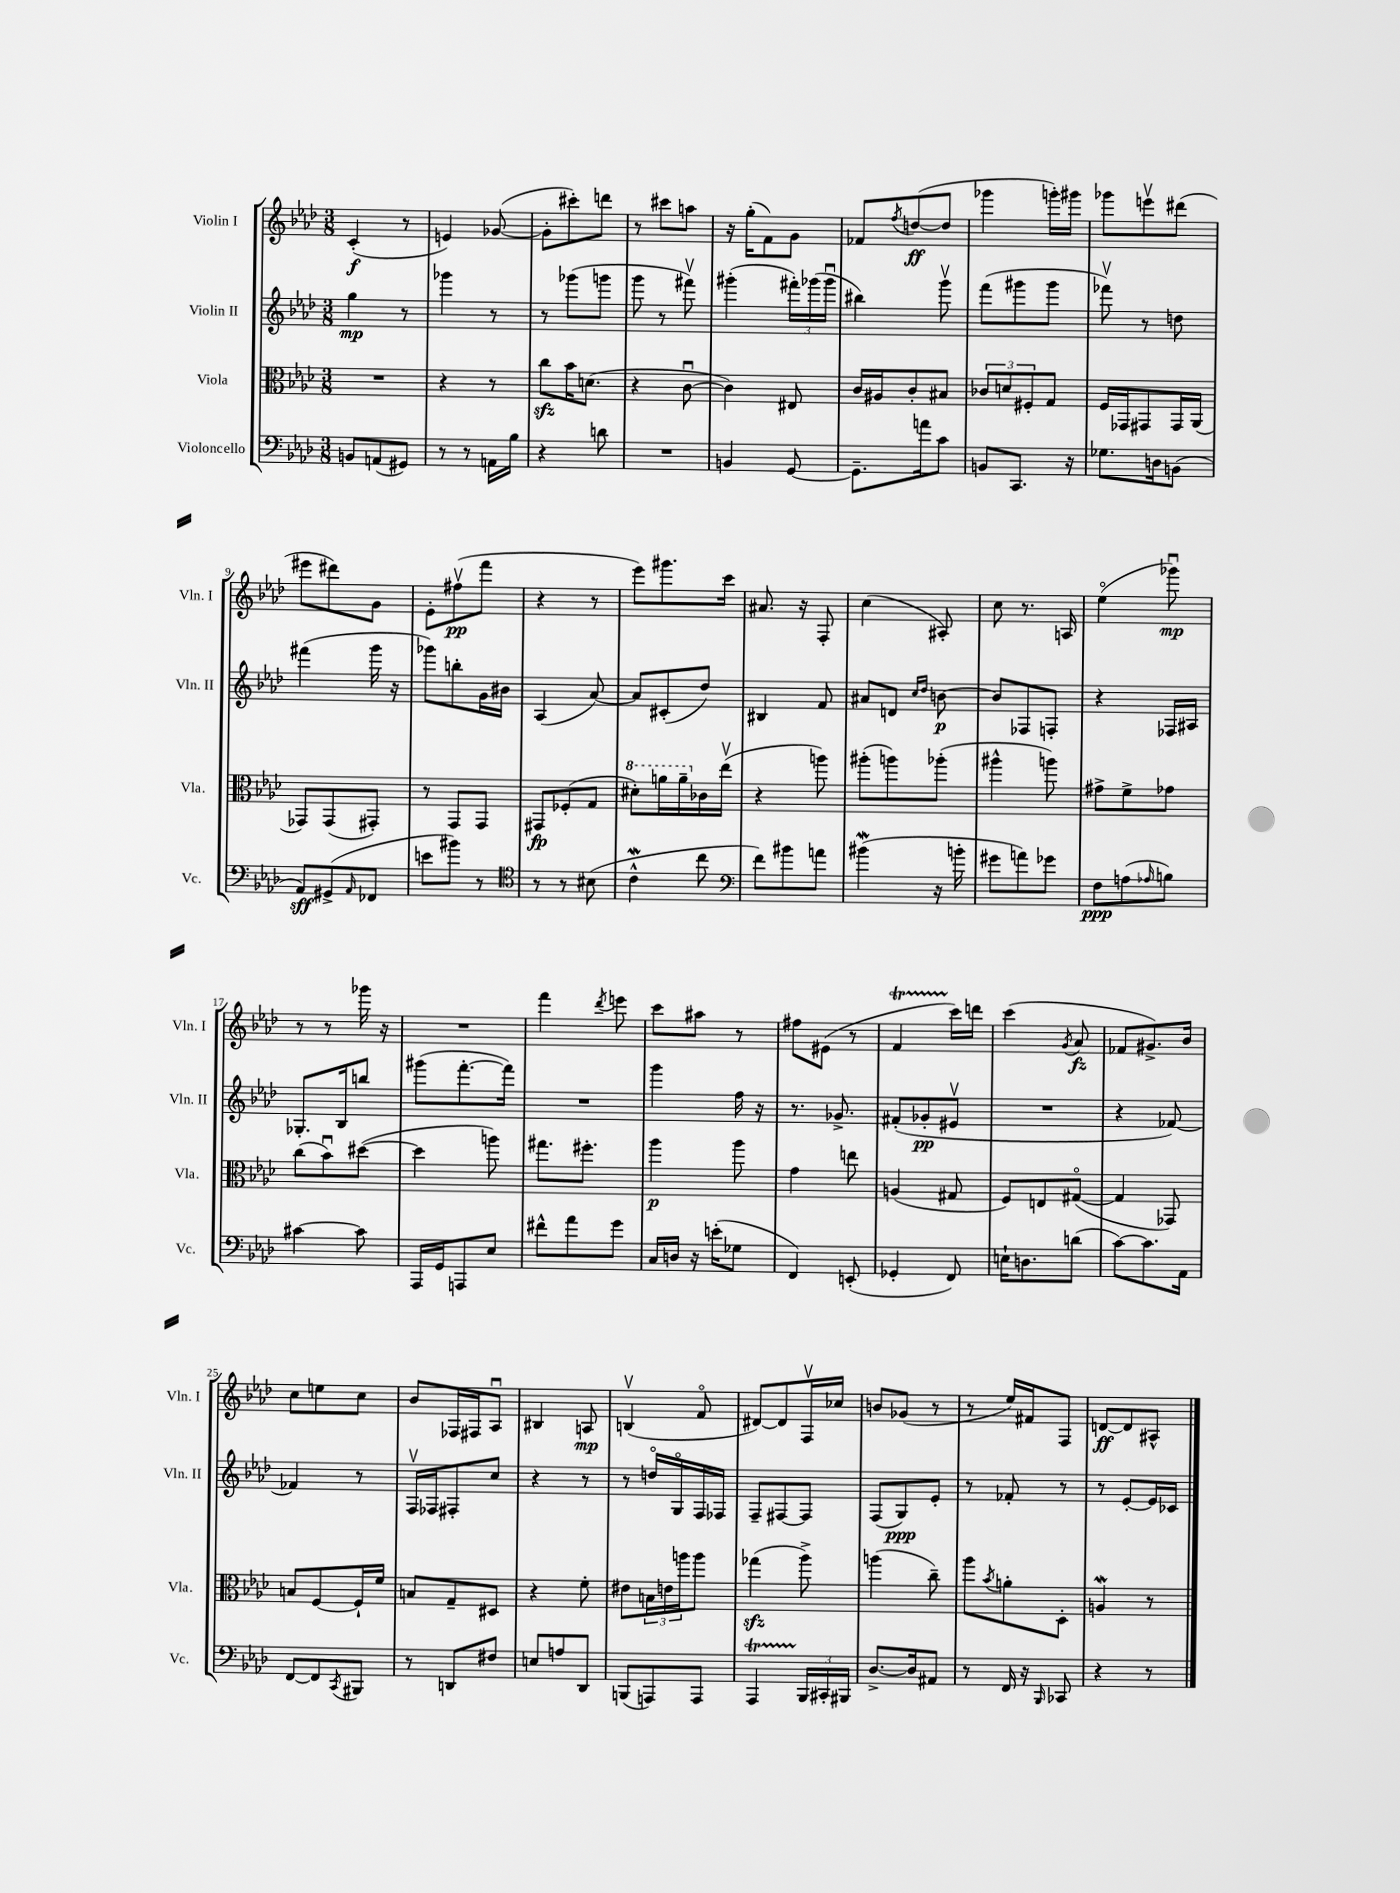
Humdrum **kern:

**kern	**dynam	**kern	**dynam	**kern	**dynam	**kern	**dynam
*part4	*part4	*part3	*part3	*part2	*part2	*part1	*part1
*staff4	*staff4	*staff3	*staff3	*staff2	*staff2	*staff1	*staff1
*I"Violoncello	*	*I"Viola	*	*I"Violin II	*	*I"Violin I	*
*I'Vc.	*	*I'Vla.	*	*I'Vln. II	*	*I'Vln. I	*
*clefF4	*	*clefC3	*	*clefG2	*	*clefG2	*
*k[b-e-a-d-]	*	*k[b-e-a-d-]	*	*k[b-e-a-d-]	*	*k[b-e-a-d-]	*
*M3/8	*	*M3/8	*	*M3/8	*	*M3/8	*
=1	=1	=1	=1	=1	=1	=1	=1
8BBn/L	.	4.r	.	4gg\	mp	(4c'/	f
(8AAn/	.	.	.	.	.	.	.
8GG#X/J)	.	.	.	8r	.	8r	.
=2	=2	=2	=2	=2	=2	=2	=2
8r	.	4r	.	4ggg-X\	.	4en/)	.
8r	.	.	.	.	.	.	.
16AAn\LL	.	8r	.	8r	.	([8g-X/	.
16B-\JJ	.	.	.	.	.	.	.
=3	=3	=3	=3	=3	=3	=3	=3
4r	.	8cczz\L	.	8r	.	8g-'\L]	.
.	.	16b-\K	.	(8ggg-X\L	.	8ccc#X'\)	.
.	.	(8.dn\J	.	.	.	.	.
8dn\	.	.	.	8gggn\J	.	8dddn\J	.
=4	=4	=4	=4	=4	=4	=4	=4
4.r	.	4r	.	8ggg\	.	8r	.
.	.	.	.	8r	.	8ccc#X\L	.
.	.	[8cu\	.	8fff#Xv\)	.	8aan\J	.
=5	=5	=5	=5	=5	=5	=5	=5
4BBn/	.	4c\])	.	(4ggg#X'\	.	16r	.
.	.	.	.	.	.	(16gg'\KL	.
.	.	.	.	.	.	8f\)	.
[8GG/	.	8E#X/	.	24fff#X'\LL)	.	8g\J	.
.	.	.	.	(24ggg-X\	.	.	.
.	.	.	.	24ggg-u\JJ	.	.	.
=6	=6	=6	=6	=6	=6	=6	=6
8.GG~\L]	.	16c/LL	.	4bb#X\)	.	8f-X/L	.
.	.	16A#X/J	.	.	.	.	.
.	.	.	.	.	.	8qff/	.
.	.	8c'/	.	.	.	([8ddn/	ff
16an\k	.	.	.	.	.	.	.
8c\J	.	8B#X/J	.	8gggv\	.	8dd/J]	.
=7	=7	=7	=7	=7	=7	=7	=7
8BBn/L	.	12c-X/L	.	(8fff\L	.	4ggg-X\	.
.	.	12dn/	.	.	.	.	.
8.CC/J	.	.	.	8ggg#X\	.	.	.
.	.	12F#X'/	.	.	.	.	.
.	.	8G/J	.	8ggg#\J	.	16gggn'\LL)	.
16r	.	.	.	.	.	16ggg#X\JJ	.
=8	=8	=8	=8	=8	=8	=8	=8
8.G-X\L	.	16F/LL	.	8fff-Xv\)	.	8ggg-X\L	.
.	.	16GG-X/J	.	.	.	.	.
.	.	8GG#X/	.	8r	.	8eeenv\	.
16Dn\k	.	.	.	.	.	.	.
(8BBn\J	.	16GG#/L	.	8ddn\	.	(8ddd#X\J	.
.	.	(16AA-/JJ	.	.	.	.	.
!!LO:LB:g=z
=9	=9	=9	=9	=9	=9	=9	=9
8AA-/L)	sff	8GG-X/L)	.	(4fff#X\	.	8eee#X\L	.
(8GG#X^/	.	(8GG-/	.	.	.	8ddd#X\)	.
16qqAA-/	.	.	.	.	.	.	.
8FF-X/J	.	8GG#X'/J)	.	16ggg\	.	8g\J	.
.	.	.	.	16r	.	.	.
=10	=10	=10	=10	=10	=10	=10	=10
8en\L	.	8r	.	8ggg-X\L)	.	8e-'\L	.
8b#X\J)	.	8GG/L	.	8bbn'\	.	(8ff#Xv\	pp
8r	.	8GG/J	.	16g\L	.	8fff\J	.
.	.	.	.	16b#X\JJ	.	.	.
=11	=11	=11	=11	=11	=11	=11	=11
*clefC4	*	*	*	*	*	*	*
8r	.	8GG#X/L	fp	(4A-/	.	4r	.
8r	.	(8F-X'/	.	.	.	.	.
(8B#X\	.	8G/J	.	[8a-/)	.	8r	.
=12	=12	=12	=12	=12	=12	=12	=12
*	*	*8va	*	*	*	*	*
4cW^^\	.	8dd#X'\L)	.	8a-/L]	.	8eee-\L)	.
.	.	16aan\L	.	(8c#X'/	.	8.ggg#X\	.
.	.	16aa~\	.	.	.	.	.
*	*	*X8va	*	*	*	*	*
8cc\	.	16c-X\	.	8dd-/J)	.	.	.
.	.	(16ee-v\JJ	.	.	.	16ccc\Jk	.
=13	=13	=13	=13	=13	=13	=13	=13
*clefF4	*	*	*	*	*	*	*
8f\L)	.	4r	.	4B#X/	.	8.a#X/	.
8b#X\	.	.	.	.	.	.	.
.	.	.	.	.	.	16r	.
8an\J	.	8aan\)	.	8f/	.	8F'/	.
=14	=14	=14	=14	=14	=14	=14	=14
(4b#XW\	.	(8aa#X'\L	.	8a#X/L	.	(4cc\	.
.	.	8aan\)	.	8dn/J	.	.	.
.	.	.	.	16qqcc/LL	.	.	.
.	.	.	.	16qqdd-/JJ	.	.	.
16r	.	(8aa-X'\J	.	[8bn\	p	8A#X'/)	.
16bn'\	.	.	.	.	.	.	.
=15	=15	=15	=15	=15	=15	=15	=15
8g#X\L	.	4aa#X^^\	.	8b/L]	.	8cc\	.
8an\)	.	.	.	8F-X/	.	8.r	.
8g-X\J	.	8aan\)	.	8Fn'/J	.	.	.
.	.	.	.	.	.	16An/	.
=16	=16	=16	=16	=16	=16	=16	=16
8F\L	ppp	8g#X^\L	.	4r	.	(4ee-\	.
(8An\	.	8f^\	.	.	.	.	.
16qqA-X/	.	.	.	.	.	.	.
8Bn\J)	.	8g-X\J	.	16F-X/LL	.	8ggg-Xu\)	mp
.	.	.	.	16A#X/JJ	.	.	.
!!LO:LB:g=z
=17	=17	=17	=17	=17	=17	=17	=17
[4c#X\	.	(8cc\L	.	8.G-X'/L	.	8r	.
.	.	8b-u\)	.	.	.	8r	.
.	.	.	.	16B-/k	.	.	.
8c#\]	.	([8dd#X\J	.	8bbn/J	.	16ggg-X\	.
.	.	.	.	.	.	16r	.
=18	=18	=18	=18	=18	=18	=18	=18
16AAA-/LL	.	4dd#\]	.	(8ggg#X\L	.	4.r	.
16GG/J	.	.	.	.	.	.	.
8AAAn/	.	.	.	[8.fff'\	.	.	.
8E-/J	.	8aan\)	.	.	.	.	.
.	.	.	.	16fff\Jk])	.	.	.
=19	=19	=19	=19	=19	=19	=19	=19
8f#X^^\L	.	8.gg#X\L	.	4.r	.	4fff\	.
8a-\	.	.	.	.	.	.	.
.	.	8.ff#X'\J	.	.	.	.	.
.	.	.	.	.	.	8qddd-/	.
8g\J	.	.	.	.	.	8eeen\	.
=20	=20	=20	=20	=20	=20	=20	=20
16C/LL	.	4aa-\	p	4ggg\	.	8ccc\L	.
16Dn/JJ	.	.	.	.	.	.	.
16r	.	.	.	.	.	8aa#X\J	.
(16en'\KL	.	.	.	.	.	.	.
8G-X\J	.	8aa-\	.	16ff\	.	8r	.
.	.	.	.	16r	.	.	.
=21	=21	=21	=21	=21	=21	=21	=21
4FF/)	.	4g\	.	8.r	.	8ff#X\L	.
.	.	.	.	.	.	(8e#X\J	.
.	.	.	.	8.g-X^/	.	.	.
(8EEn'/	.	8een\	.	.	.	8r	.
=22	=22	=22	=22	=22	=22	=22	=22
4GG-X'/	.	(4An/	.	(8f#X'/L	.	4fT/	.
.	.	.	.	8g-X'/	pp	.	.
8FF/)	.	8G#X/	.	8e#Xv/J	.	16ccc\LL)	.
.	.	.	.	.	.	16dddn\JJ	.
=23	=23	=23	=23	=23	=23	=23	=23
16En`\KL	.	8F/L)	.	4.r	.	(4ccc\	.
8.Dn\	.	.	.	.	.	.	.
.	.	8En/	.	.	.	.	.
.	.	.	.	.	.	8qg/	.
(8dn\J	.	([8G#X/J	.	.	.	8a-/	fz
=24	=24	=24	=24	=24	=24	=24	=24
[8c\L)	.	4G#/]	.	4r	.	8f-X/L	.
8.c\]	.	.	.	.	.	8.g#X^/)	.
.	.	8GG-X/)	.	[8f-X/)	.	.	.
16AA-\Jk	.	.	.	.	.	16b-/Jk	.
!!LO:LB:g=z
=25	=25	=25	=25	=25	=25	=25	=25
[8FF/L	.	8Bn/L	.	4f-X/]	.	8cc\L	.
8FF/]	.	[8F/	.	.	.	8een\	.
8qCC/	.	.	.	.	.	.	.
8BBB#X/J	.	16F`/L]	.	8r	.	8cc\J	.
.	.	16f/JJ	.	.	.	.	.
=26	=26	=26	=26	=26	=26	=26	=26
8r	.	8Bn/L	.	16Fv/LL	.	8b-/L	.
.	.	.	.	16F-X/J	.	.	.
8DDn/L	.	8G~/	.	8F#X'/	.	16F-X/L	.
.	.	.	.	.	.	16F#X/J	.
8F#X/J	.	8D#X/J	.	8cc/J	.	8A-u/J	.
=27	=27	=27	=27	=27	=27	=27	=27
8En/L	.	4r	.	4r	.	4B#X/	.
8An/	.	.	.	.	.	.	.
8DD-/J	.	8f'\	.	8r	.	8An/	mp
=28	=28	=28	=28	=28	=28	=28	=28
(8BBBn/L	.	8e#X\L	.	8r	.	(4Bnv/	.
8AAAn/)	.	24Bn\L	.	16ddn/LL	.	.	.
.	.	24en\	.	.	.	.	.
.	.	.	.	16G/	.	.	.
.	.	24aan\J	.	.	.	.	.
8AAA/J	.	8aa\J	.	16F/	.	8f/	.
.	.	.	.	16F-X/JJ	.	.	.
=29	=29	=29	=29	=29	=29	=29	=29
4AAA-T/	.	(4gg-Xzz\	.	8F~/L	.	[8d#X/L)	.
.	.	.	.	[8F#X/	.	8d#/]	.
24BBB-/LL	.	8aa-^\)	.	8F#/J]	.	16Fv/L	.
24CC#X'/	.	.	.	.	.	.	.
.	.	.	.	.	.	16cc-X/JJ	.
24BBB#X/JJ	.	.	.	.	.	.	.
=30	=30	=30	=30	=30	=30	=30	=30
[8.D-^/L	.	(4aan\	.	(8F/L	.	8bn/L	.
.	.	.	.	8G/)	ppp	(8g-X/J	.
16D-/k]	.	.	.	.	.	.	.
8AA#X/J	.	8cc~\)	.	8e-'/J	.	8r	.
=31	=31	=31	=31	=31	=31	=31	=31
8r	.	8aa-\L	.	8r	.	8r	.
.	.	8qb-/	.	.	.	.	.
16FF/	.	8an'\	.	8f-X'/	.	16ee-/LL)	.
16r	.	.	.	.	.	16f#X/J	.
16qqBBB-/	.	.	.	.	.	.	.
8CC-X/	.	8D-'\J	.	8r	.	8F/J	.
=32	=32	=32	=32	=32	=32	=32	=32
4r	.	4AnW/	.	8r	.	[8dn/L	ff
.	.	.	.	[8e-'/L	.	8d/]	.
8r	.	8r	.	16e-/L]	.	8A#X^^/J	.
.	.	.	.	16c-X/JJ	.	.	.
==	==	==	==	==	==	==	==
*-	*-	*-	*-	*-	*-	*-	*-
